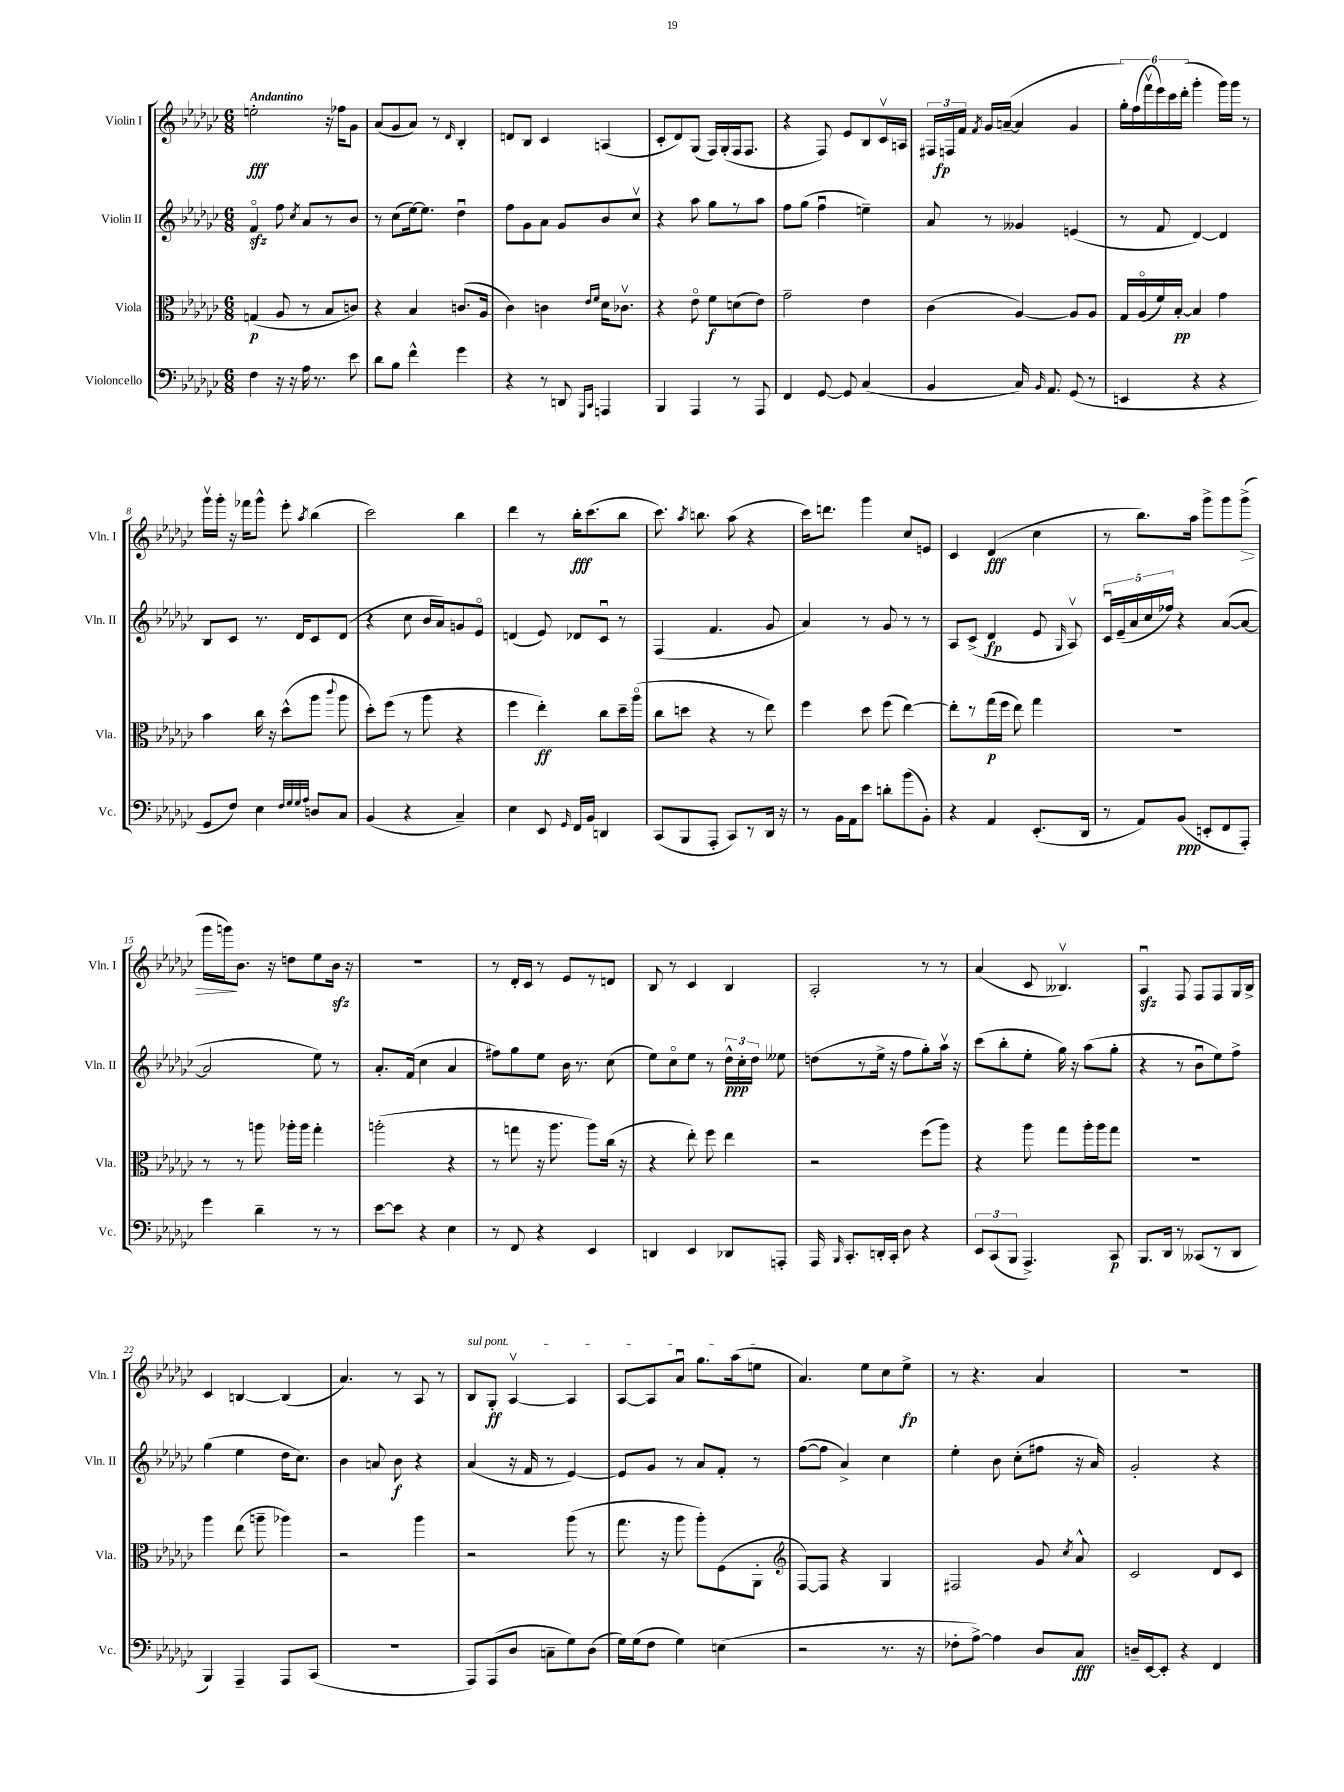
<<
\new StaffGroup <<
\new Staff = "s0" \with { instrumentName = "Violin I" shortInstrumentName = "Vln. I" } {
    \clef treble \key ges \major \numericTimeSignature \time 6/8 \tempo "Andantino"
    \autoBeamOff e''2-.\fff r16 fes''16[ ges'8] |
    aes'8[( ges'8 aes'8]) r8 \grace { des'16 } bes4-. |
    d'8[ bes8] ces'4 a4( |
    ces'8[-. des'8) ges8]( f16[) ges16-.( f16 f8.] |
    r4 f8) ees'8[ bes8 ces'16\upbow a16] |
    \tuplet 3/2 { fis16[ f16\fp f'16] } \acciaccatura { f'8 } ges'16[ a'16]~--( a'4 ges'4 |
    \tuplet 6/4 { ges''16[-.) f''16( f'''16\upbow ees'''16) ces'''16 des'''16]-.( } ges'''4-. ges'''16[) ges'''16] r8 |
    ges'''16[\upbow ges'''16]-. r16 fes'''16[ ges'''8]-^ ees'''8-. \acciaccatura { aes''8 } bes''4( |
    ces'''2) bes''4 |
    des'''4 r8 bes''16[-.\fff ces'''8.( bes''8] |
    ces'''8.) \acciaccatura { aes''8 } b''8. aes''8( r4 |
    ces'''16[) d'''8.] ges'''4 ces''8[ e'8] |
    ces'4 des'4\fff( ces''4 |
    r8 bes''8.[) aes''16] ges'''8[-> ges'''8 ges'''8]->\>( |
    ges'''16[ g'''16\!) bes'8.] r16 d''8[ ees''8 bes'16]\sfz r16 |
    r2. |
    r8 des'16[-. ces'16] r8 ees'8[ r8 d'8] |
    bes8 r8 ces'4 bes4 |
    aes2-. r8 r8 |
    aes'4( ces'8 beses4.\upbow) |
    aes4\downbow\sfz f8 f8[ f8 ges16 bes16]-> |
    ces'4 b4~ b4( |
    aes'4.) r8 aes8 r8 |
    \once \override TextSpanner.bound-details.left.text = \markup { \italic "sul pont." } bes8[\startTextSpan ges8]-.\ff aes4~\upbow aes4 |
    aes8[~ aes8 aes'8]\downbow ges''8.[ aes''16( e''8]\stopTextSpan |
    aes'4.) ees''8[ ces''8 ees''8]->\fp |
    r8 r4. aes'4 |
    R2. \bar "|." |
}
\new Staff = "s1" \with { instrumentName = "Violin II" shortInstrumentName = "Vln. II" } {
    \clef treble \key ges \major \numericTimeSignature \time 6/8
    \autoBeamOff f'4\flageolet\sfz f''8 \acciaccatura { ces''8 } aes'8[ r8 bes'8] |
    r8 ces''8[( ees''16~) ees''8.] des''4\downbow |
    f''8[ ges'8 aes'8] ges'8[ bes'8 ces''8]\upbow |
    r4 aes''8 ges''8[ r8 aes''8] |
    f''8[ ges''8]( f''4\downbow e''4--) |
    aes'8 r8 geses'4 e'4( |
    r8 f'8 des'4~) des'4 |
    bes8[ ces'8] r8. des'16[ ces'8 des'8]( |
    r4 ces''8 bes'16[ aes'16) g'8 ees'8]\flageolet |
    d'4( ees'8) des'8[ ces'8]\downbow r8 |
    f4( f'4. ges'8 |
    aes'4) r8 ges'8 r8 r8 |
    aes8[ ces'8]->( des'4\fp ees'8 \grace { ges16 } aes8\upbow) |
    \tuplet 5/4 { ces'16[\downbow ees'16--( aes'16 ces''16 fes''16]) } r4 aes'8[~( aes'8]~ |
    aes'2 ees''8) r8 |
    aes'8.[-. f'16]( ces''4 aes'4 |
    fis''8[) ges''8 ees''8] bes'16 r8. ces''8( |
    ees''8[) ces''8\flageolet ees''8] r8 \tuplet 3/2 { des''16[-^\ppp ces''16-. des''16] } eeses''8 |
    d''8[( r8 ees''16]-> r16 f''8[ ges''8-.) aes''16]\upbow r16 |
    ces'''8[( bes''8-. ees''8]-. ges''16) r16 aes''8[( ges''8]-. |
    r4 r8 bes'8[\downbow ees''8) f''8]-> |
    ges''4( ees''4 des''16[ ces''8.]) |
    bes'4 a'8 bes'8\f r4 |
    aes'4( r16 f'16 r8 ees'4~) |
    ees'8[ ges'8] r8 aes'8[ f'8]-. r8 |
    f''8[~( f''8] aes'4->) ces''4 |
    ees''4-. bes'8 ces''8[-.( fis''8] r16 aes'16) |
    ges'2-. r4 \bar "|." |
}
\new Staff = "s2" \with { instrumentName = "Viola" shortInstrumentName = "Vla." } {
    \clef alto \key ges \major \numericTimeSignature \time 6/8
    \autoBeamOff g4\p( aes8 r8 bes8[ c'8]) |
    r4 bes4 c'8.[( aes16] |
    ces'4) c'4 \grace { ees'16[ f'16] } des'16[ ces'8.]\upbow |
    r4 ees'8\flageolet f'8[\f d'8( ees'8]) |
    ges'2-- ees'4 |
    ces'4( aes4~) aes8[ aes8] |
    ges16[ aes16\flageolet( f'16) bes16]~-.\pp bes4 ges'4 |
    bes'4 ces''16 r16 des''8[-^( aes''8] \appoggiatura { ces'''8 } aes''8 |
    des''8[-.) f''8]( r8 aes''8 r4 |
    f''4 ees''4-.\ff) ces''8[ des''16-- aes''16]\flageolet( |
    ces''8[ d''8] r4 r8 ees''8) |
    f''4 des''8 f''8( ees''4~) |
    ees''8[-. r8 ges''16\p( f''16] ees''8) ges''4 |
    R2. |
    r8 r8 a''8 aes''16[-. aes''16] ges''4-. |
    a''2-.( r4 |
    r8 g''8 r16 aes''8. aes''8[) ces''16]( r16 |
    r4 ees''8-.) f''8 ees''4 |
    r2 f''8[( aes''8]) |
    r4 aes''8 ges''8[ aes''16-. aes''16 ges''8] |
    R2. |
    aes''4 ees''8( a''8-- aes''4) |
    r2 aes''4 |
    r2 aes''8( r8 |
    ges''8. r16 aes''8 aes''8[-.) f8( aes,8]-. |
    \clef treble f8[~) f8] r4 ges4 |
    fis2 ges'8 \acciaccatura { ces''8 } aes'8-^ |
    ces'2 des'8[ ces'8] \bar "|." |
}
\new Staff = "s3" \with { instrumentName = "Violoncello" shortInstrumentName = "Vc." } {
    \clef bass \key ges \major \numericTimeSignature \time 6/8
    \autoBeamOff f4 r16 r16 aes16 r8. ees'8 |
    des'8[ bes8] f'4-^ ges'4 |
    r4 r8 d,8 \grace { ges,,16[ ces,16] } a,,4 |
    bes,,4 aes,,4 r8 aes,,8 |
    f,4 ges,8~ ges,8 ces4( |
    bes,4 ces16) \grace { bes,16 } aes,8. ges,8( r8 |
    e,4 r4 r4 |
    ges,8[ f8]) ees4 \grace { f32[ ges32 ges32 aes32] } d8[ ces8] |
    bes,4( r4 ces4--) |
    ees4 ees,8 \grace { ges,16 } f,16[ bes,16] d,4 |
    ces,8[( bes,,8 aes,,8]-. ces,8[) r8 des,16] r16 |
    r8 bes,16[ aes,16 ees'8] d'8[-. bes'8( bes,8]-.) |
    r4 aes,4 ees,8.[-.( des,16] |
    r8 aes,8[) bes,8]\ppp( e,8[-. f,8 aes,,8]-.) |
    ges'4 des'4-- r8 r8 |
    ees'8[~ ees'8] r4 ees4 |
    r8 f,8 r4 ees,4 |
    d,4 ees,4 des,8[ a,,8]-. |
    aes,,16 \grace { bes,,16 } ces,8.[-. d,16-. ces,16]-. des8 r4 |
    \tuplet 3/2 { ees,8[ ces,8( bes,,8] } aes,,4.->) ces,8\p |
    bes,,8.[ des,16] r8 ceses,8[( r8 des,8] |
    bes,,4) aes,,4-- aes,,8[ ces,8]( |
    R2. |
    aes,,8[) aes,,8( des8] c8[-- ges8) des8]( |
    ges16[) ges16( f8] ges4) e4( |
    r2 r8. r16 |
    fes8[-. aes8]~->) aes4 des8[ ces8]\fff |
    d16[-- ees,16~ ees,8]-. r4 f,4 \bar "|." |
}
>>
>>
